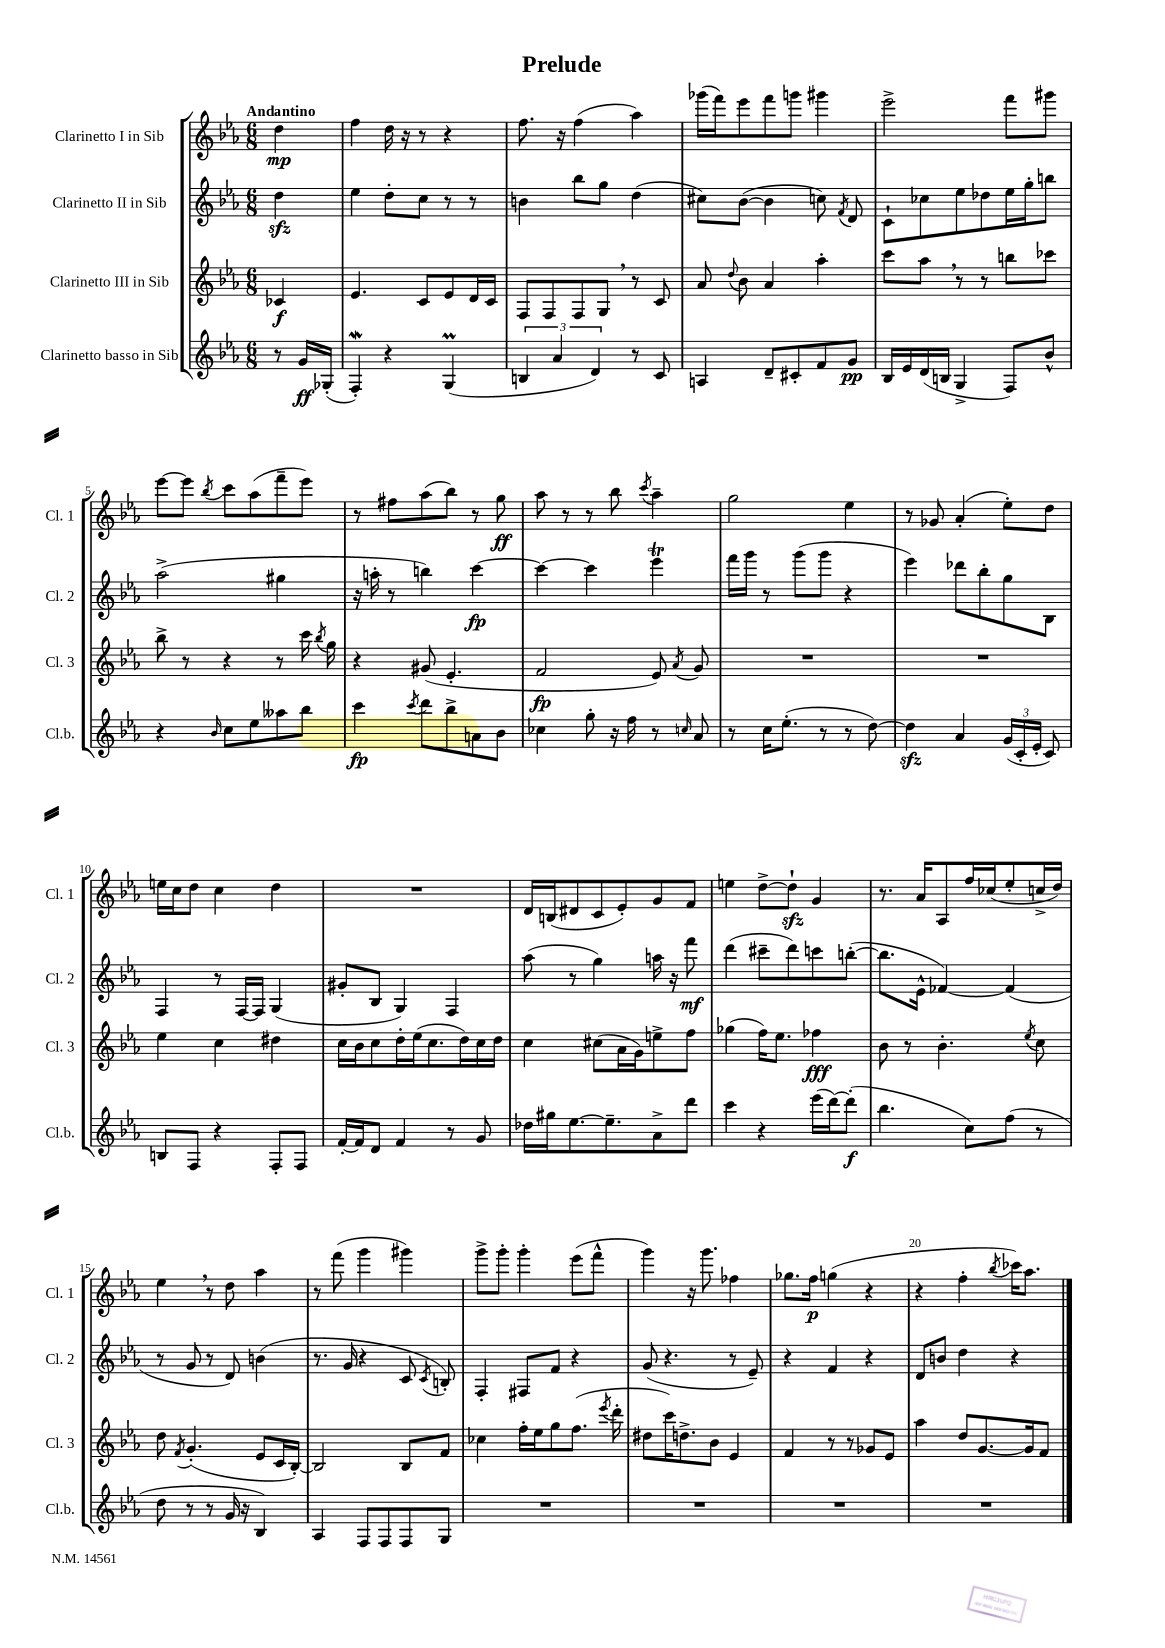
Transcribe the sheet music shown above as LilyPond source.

\header { title = "Prelude" }
<<
\new StaffGroup <<
\new Staff = "s0" \with { instrumentName = "Clarinetto I in Sib" shortInstrumentName = "Cl. 1" } {
    \clef treble \key ees \major \numericTimeSignature \time 6/8 \partial 4 \tempo "Andantino"
    \autoBeamOff d''4\mp |
    f''4 d''16 r16 r8 r4 |
    f''8. r16 f''4( aes''4) |
    ges'''16[( f'''16) ees'''8 f'''8 g'''8] gis'''4 |
    ees'''2-> f'''8[ gis'''8] |
    ees'''8[~ ees'''8] \acciaccatura { bes''8 } c'''8[ aes''8( f'''8-- ees'''8]) |
    r8 fis''8[ aes''8( bes''8]) r8 g''8\ff |
    aes''8 r8 r8 bes''8 \acciaccatura { c'''8 } aes''4-- |
    g''2 ees''4 |
    r8 ges'8 aes'4-.( ees''8[-.) d''8] |
    e''16[ c''16 d''8] c''4 d''4 |
    R2. |
    d'16[ b16( dis'8 c'8 ees'8-.) g'8 f'8] |
    e''4 d''8[~-> d''8]-!\sfz g'4 |
    r8. aes'16[ aes8 f''16 ces''16( ees''8-. c''16-> d''16]) |
    ees''4 \breathe r8 d''8 aes''4 |
    r8 f'''8( g'''4 gis'''4) |
    g'''8[-> g'''8]-. g'''4-. ees'''8[( f'''8]-^ |
    g'''4) r16 g'''8. fes''4 |
    ges''8.[ f''16]\p g''4( r4 |
    r4 f''4-. \acciaccatura { bes''8 } ces'''16[) aes''8.] \bar "|." |
}
\new Staff = "s1" \with { instrumentName = "Clarinetto II in Sib" shortInstrumentName = "Cl. 2" } {
    \clef treble \key ees \major \numericTimeSignature \time 6/8 \partial 4
    \autoBeamOff d''4\sfz |
    ees''4 d''8[-. c''8] r8 r8 |
    b'4 bes''8[ g''8] d''4( |
    cis''8[) bes'8]~( bes'4 c''8) \acciaccatura { f'8 } d'8 |
    c'8[-! ces''8 ees''8 des''8 ees''16 g''16-. b''8] |
    aes''2->( gis''4 |
    r16 a''16-. r8 b''4) c'''4~\fp |
    c'''4~ c'''4 ees'''4\trill |
    f'''16[ g'''16] r8 g'''8[( g'''8] r4 |
    ees'''4) des'''8[ bes''8-. g''8 bes8] |
    f4 r8 f16[~ f16] g4( |
    gis'8[-. bes8] g4) f4 |
    aes''8( r8 g''4) a''16 r16 f'''8\mf |
    d'''4( cis'''8[-- d'''8) c'''8 b''8]~-.( |
    b''8.[ ees'16]-^ fes'4~) fes'4( |
    r8 g'8 r8 d'8) b'4( |
    r8. g'16 r4 c'8 \acciaccatura { c'8 } b8-.) |
    f4-. fis8[ f'8] r4 |
    g'8( r4. r8 ees'8--) |
    r4 f'4 r4 |
    d'8[ b'8] d''4 r4 \bar "|." |
}
\new Staff = "s2" \with { instrumentName = "Clarinetto III in Sib" shortInstrumentName = "Cl. 3" } {
    \clef treble \key ees \major \numericTimeSignature \time 6/8 \partial 4
    \autoBeamOff ces'4\f |
    ees'4. c'8[ ees'8 d'16 c'16] |
    f8[ f8 f8 g8] \breathe r8 c'8 |
    aes'8 \appoggiatura { d''8 } bes'8 aes'4 aes''4-. |
    c'''8[ aes''8] \breathe r8 r8 b''8[ ces'''8] |
    bes''8-> r8 r4 r8 c'''16 \acciaccatura { bes''8 } g''16 |
    r4 gis'8( ees'4.-. |
    f'2\fp ees'8) \acciaccatura { aes'8 } g'8 |
    R2. |
    R2. |
    ees''4 c''4 dis''4 |
    c''16[ bes'16 c''8 d''16-. ees''16( c''8. d''16) c''16 d''16] |
    c''4 cis''8[( aes'16 g'16) e''8-> f''8] |
    ges''4( f''16[) ees''8.] fes''4\fff |
    bes'8 r8 bes'4.-. \acciaccatura { ees''8 } c''8 |
    d''8 \acciaccatura { f'8 } g'4.-.( ees'8[ c'16 bes16]~-.) |
    bes2 bes8[ f'8] |
    ces''4 f''16[-. ees''16 g''8 f''8.]( \acciaccatura { ees'''8 } d'''16-. |
    dis''8[ c'''16) d''8.-> bes'8] ees'4 |
    f'4 r8 r8 ges'8[ ees'8] |
    aes''4 d''8[ g'8.~ g'16 f'8] \bar "|." |
}
\new Staff = "s3" \with { instrumentName = "Clarinetto basso in Sib" shortInstrumentName = "Cl.b." } {
    \clef treble \key ees \major \numericTimeSignature \time 6/8 \partial 4
    \autoBeamOff r8 g'16[\ff ges16]-.( |
    f4-.\mordent) r4 g4\prall( |
    \tuplet 3/2 { b4 aes'4 d'4) } r8 c'8 |
    a4 d'8[-- cis'8-. f'8 g'8]\pp |
    bes16[ ees'16 d'16( b16] g4-> f8[) bes'8]-^ |
    r4 \grace { bes'16 } c''8[ ees''8 aeses''8 bes''8] |
    c'''4\fp \acciaccatura { c'''8 } d'''8[ bes''8-> a'8 bes'8] |
    ces''4 g''8-. r16 f''16 r8 \grace { c''16 } aes'8 |
    r8 c''16[ ees''8.]-.( r8 r8 d''8~) |
    d''4\sfz aes'4 \tuplet 3/2 { g'16[( c'16-. ees'16]-. } c'8) |
    b8[ f8] r4 f8[-. f8] |
    f'16[~-. f'16 d'8] f'4 r8 g'8 |
    des''16[ gis''16 ees''8.~ ees''8.-- aes'8-> d'''8] |
    c'''4 r4 ees'''16[( d'''16~) d'''8]-.\f( |
    bes''4. c''8[) f''8]( r8 |
    d''8 r8 r8 g'16 r16 bes4) |
    aes4 f8[ f8 f8 g8] |
    R2. |
    R2. |
    R2. |
    R2. \bar "|." |
}
>>
>>
\layout { \context { \Score \override BarNumber.break-visibility = ##(#f #t #t) barNumberVisibility = #(every-nth-bar-number-visible 5) } }
